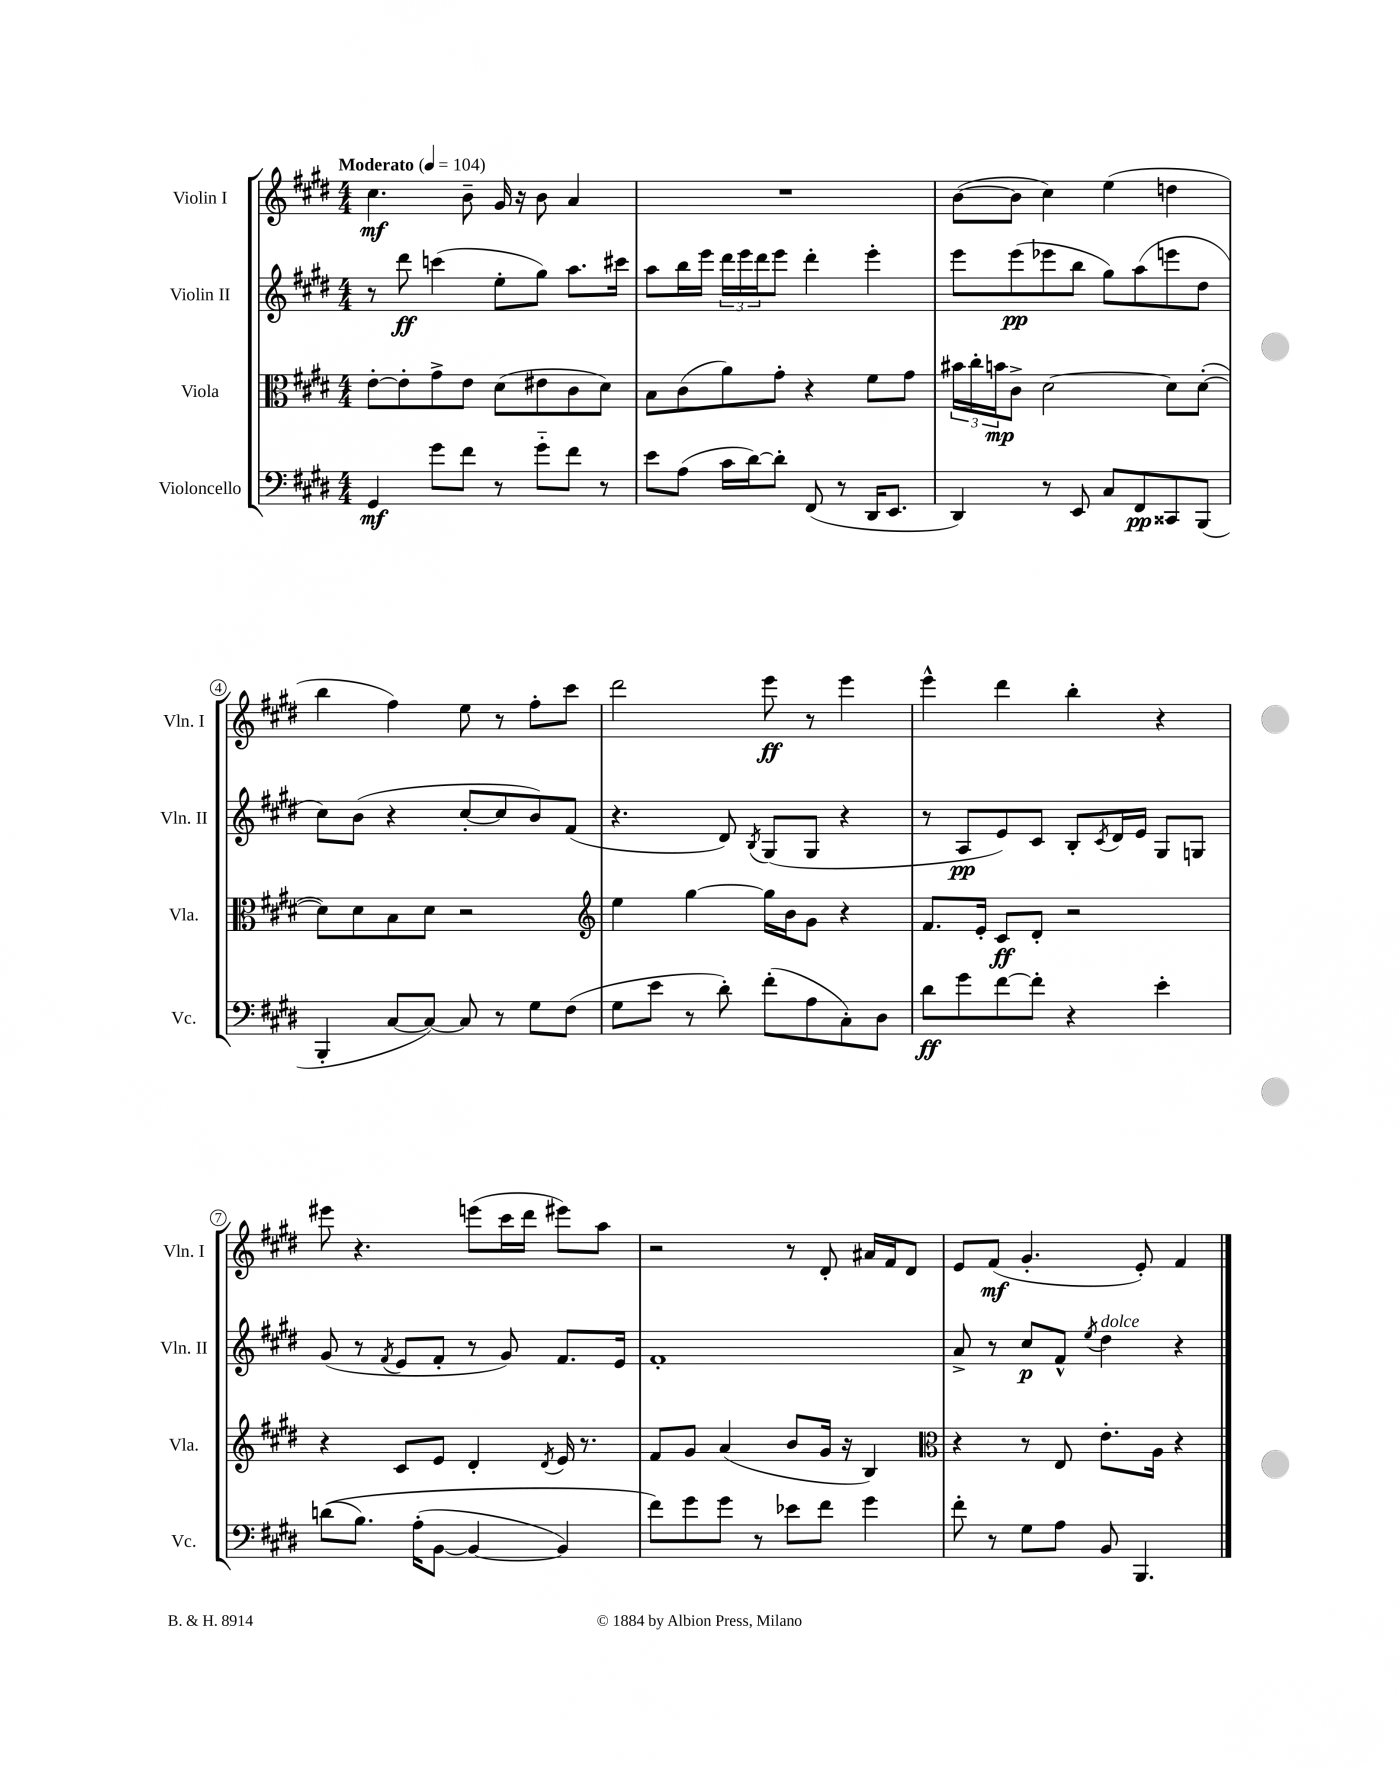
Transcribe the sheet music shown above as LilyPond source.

<<
\new StaffGroup <<
\new Staff = "s0" \with { instrumentName = "Violin I" shortInstrumentName = "Vln. I" } {
    \clef treble \key e \major \numericTimeSignature \time 4/4 \tempo "Moderato" 4 = 104
    cis''4.\mf b'8-- gis'16 r16 b'8 a'4 |
    R1 |
    b'8~( b'8 cis''4) e''4( d''4 |
    b''4 fis''4) e''8 r8 fis''8-. cis'''8 |
    dis'''2 e'''8\ff r8 e'''4 |
    e'''4-^ dis'''4 b''4-. r4 |
    eis'''8 r4. e'''8( cis'''16 dis'''16 eis'''8) a''8 |
    r2 r8 dis'8-. ais'16 fis'16 dis'8 |
    e'8 fis'8\mf( gis'4.-. e'8-.) fis'4 \bar "|." |
}
\new Staff = "s1" \with { instrumentName = "Violin II" shortInstrumentName = "Vln. II" } {
    \clef treble \key e \major \numericTimeSignature \time 4/4
    r8 dis'''8\ff c'''4( e''8-. gis''8) a''8. cis'''16 |
    a''8 b''16 e'''16 \tuplet 3/2 { dis'''16 e'''16 dis'''16 } e'''8 dis'''4-. e'''4-. |
    e'''8 e'''8\pp( ees'''8 b''8 gis''8) a''8( e'''8 dis''8 |
    cis''8) b'8( r4 cis''8~-. cis''8 b'8) fis'8( |
    r4. dis'8) \acciaccatura { b8 } gis8( gis8 r4 |
    r8 a8\pp e'8) cis'8 b8-. \acciaccatura { cis'8 } dis'16 e'16 gis8 g8 |
    gis'8( r8 \acciaccatura { fis'8 } e'8 fis'8-. r8 gis'8) fis'8. e'16 |
    fis'1-. |
    a'8-> r8 cis''8\p fis'8-^ \acciaccatura { e''8 } dis''4^\markup { \italic "dolce" } r4 \bar "|." |
}
\new Staff = "s2" \with { instrumentName = "Viola" shortInstrumentName = "Vla." } {
    \clef alto \key e \major \numericTimeSignature \time 4/4
    e'8~-. e'8-. gis'8-> e'8 dis'8( eis'8 cis'8 dis'8) |
    b8 cis'8( a'8) gis'8-. r4 fis'8 gis'8 |
    \tuplet 3/2 { bis'16 cis''16-. b'16\mp } cis'8-> dis'2~ dis'8 dis'8~-.( |
    dis'8) dis'8 b8 dis'8 r2 |
    \clef treble e''4 gis''4~ gis''16 b'16 gis'8 r4 |
    fis'8. e'16-. cis'8\ff dis'8-. r2 |
    r4 cis'8 e'8 dis'4-. \acciaccatura { dis'8 } e'16 r8. |
    fis'8 gis'8 a'4( b'8 gis'16 r16 b4) |
    \clef alto r4 r8 e8 e'8.-. a16 r4 \bar "|." |
}
\new Staff = "s3" \with { instrumentName = "Violoncello" shortInstrumentName = "Vc." } {
    \clef bass \key e \major \numericTimeSignature \time 4/4
    gis,4\mf gis'8 fis'8 r8 gis'8-_ fis'8 r8 |
    e'8 a8( cis'16 dis'16~) dis'8-. fis,8( r8 dis,16 e,8. |
    dis,4) r8 e,8 cis8 fis,8\pp cisis,8 b,,8( |
    b,,4-. cis8~ cis8~) cis8 r8 gis8 fis8( |
    gis8 e'8 r8 dis'8-.) fis'8-.( a8 cis8-.) dis8 |
    dis'8\ff gis'8 fis'8~ fis'8-. r4 e'4-. |
    d'8(\( b8.) a16-.( b,8~ b,4~ b,4) |
    fis'8\) gis'8 gis'8 r8 ees'8 fis'8 gis'4 |
    fis'8-. r8 gis8 a8 b,8 b,,4. \bar "|." |
}
>>
>>
\layout { \context { \Score \override BarNumber.stencil = #(make-stencil-circler 0.1 0.3 ly:text-interface::print) } }
